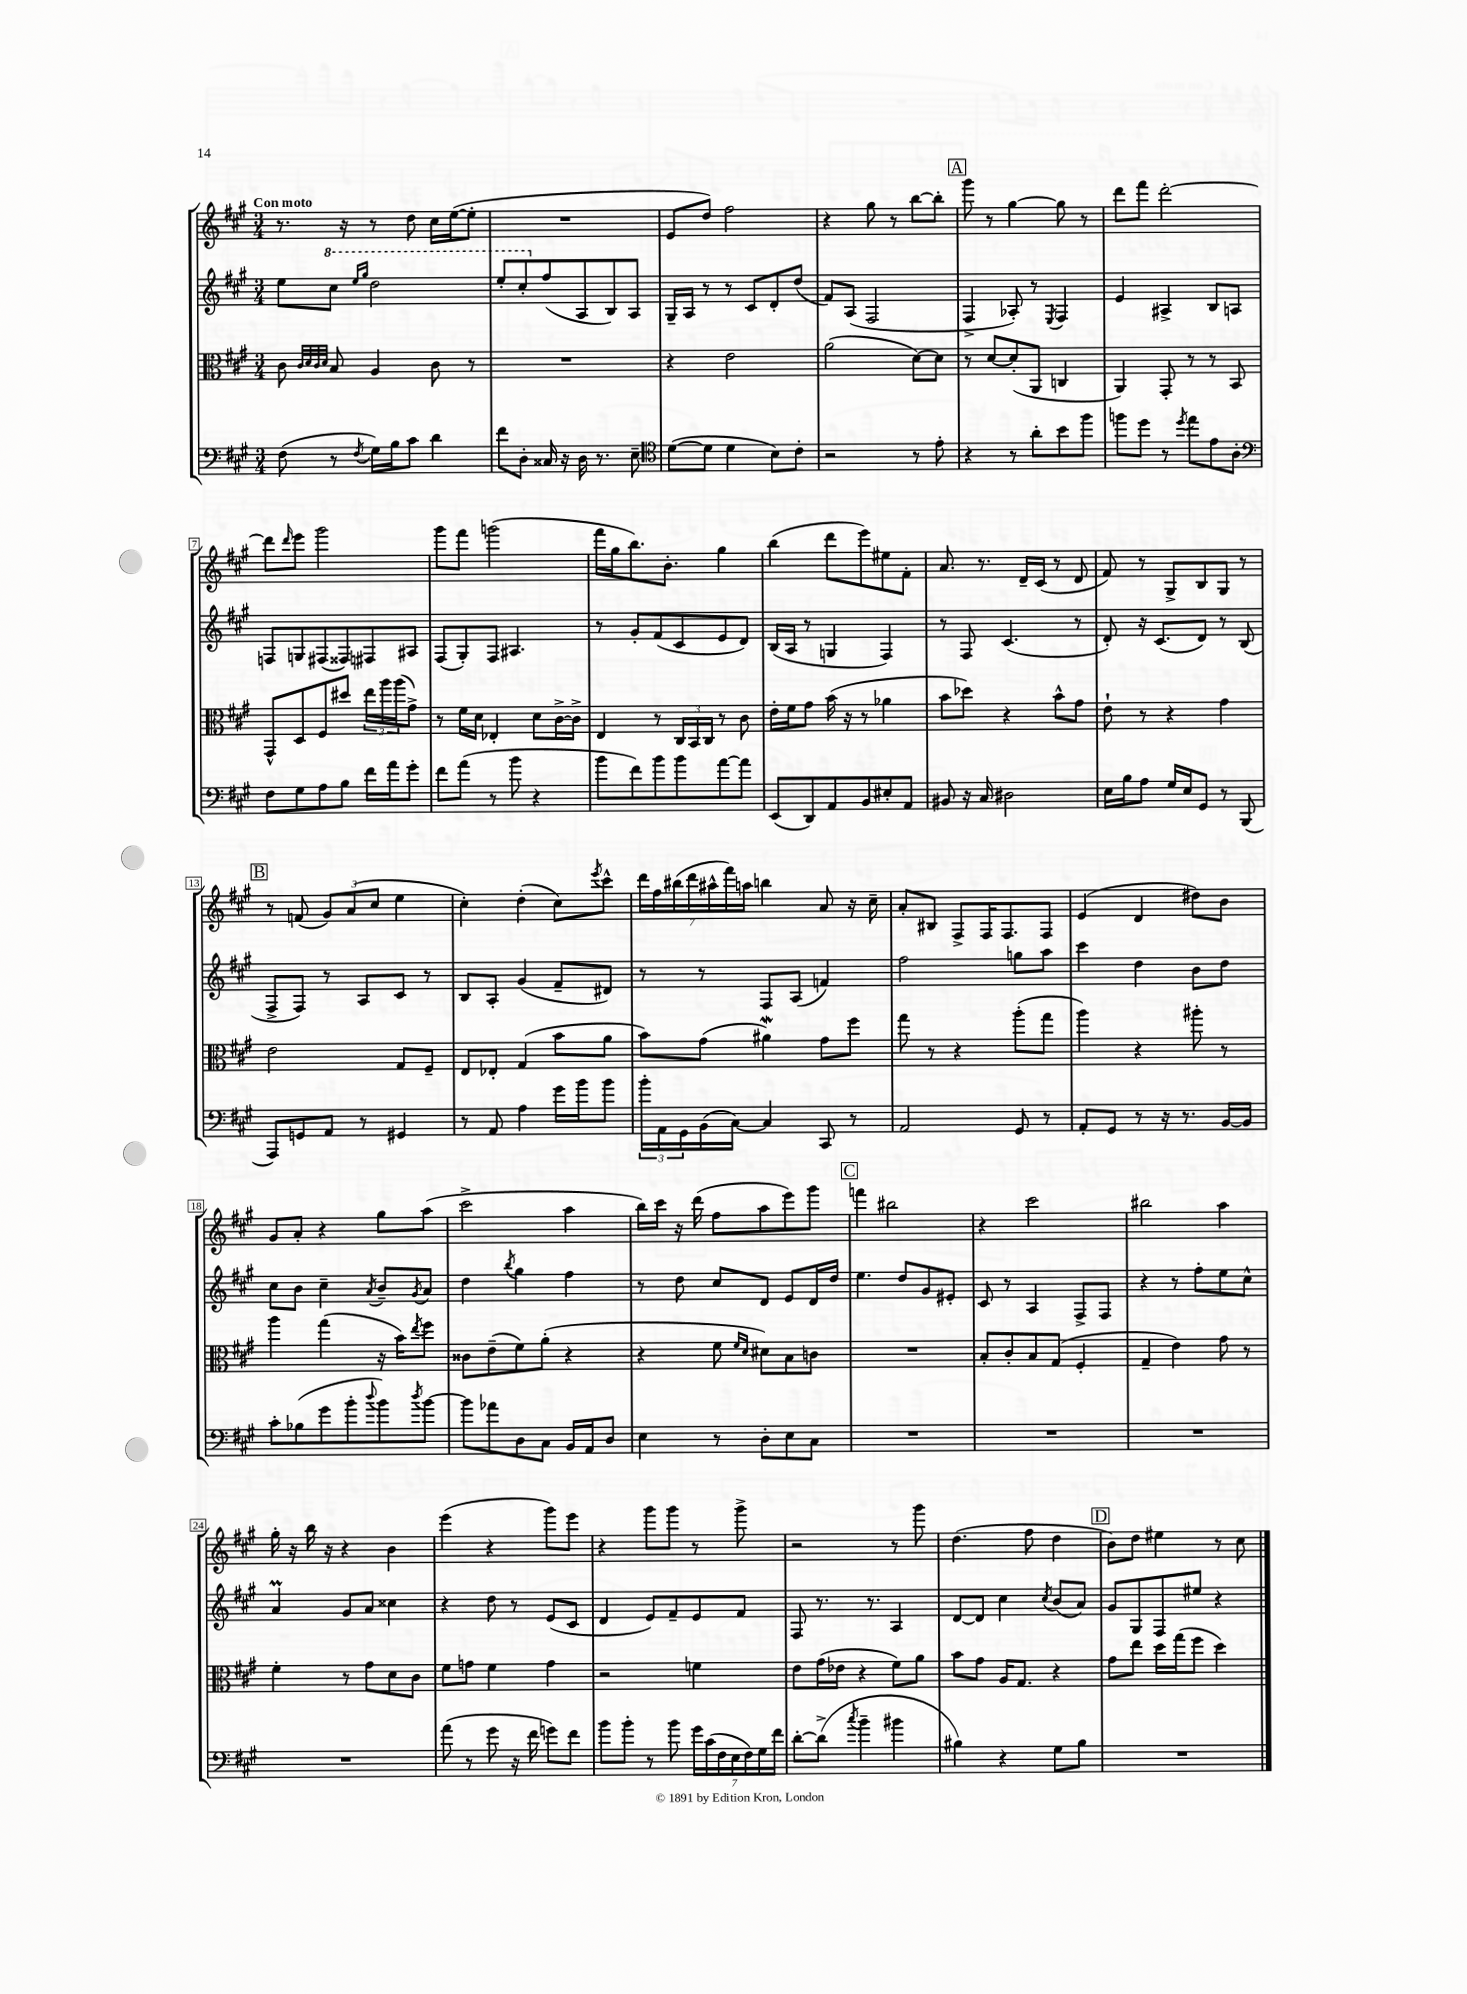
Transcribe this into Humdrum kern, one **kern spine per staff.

**kern	**kern	**kern	**kern
*staff4	*staff3	*staff2	*staff1
*clefF4	*clefC3	*clefG2	*clefG2
*k[f#c#g#]	*k[f#c#g#]	*k[f#c#g#]	*k[f#c#g#]
*M3/4	*M3/4	*M3/4	*M3/4
(8F#\	8c#\	8ee\L	8.r
.	32qqc#/LLL	.	.
.	32qqd/	.	.
.	32qqc#/	.	.
.	32qqd/JJJ	.	.
8r	8B/	8ccc#\J	.
.	.	.	16r
.	.	16qqeee/LL	.
8qF#/	.	16qqggg#/JJ	.
16G#\LL)	4A/	2ddd\	8r
16B\J	.	.	.
8c#\J	.	.	8dd\
4d\	8c#\	.	16cc#\LL
.	.	.	([16ee\J
.	8r	.	8ee'\]J
=	=	=	=
8f#\L	2.r	8eee'/L	2.r
8D'\J	.	8ccc#'/	.
16C##/	.	(8ff#/	.
16r	.	.	.
16D\	.	8A/	.
8.r	.	.	.
.	.	8B/)	.
8E~\	.	8A/J	.
=	=	=	=
*clefC4	*	*	*
([8d\L	4r	16G#~/LL	8e/L
.	.	16A/JJ	.
8d\]J	.	8r	8dd/J)
4d\	2e\	8r	2ff#\
.	.	8c#/L	.
8B\L)	.	8d'/	.
8c#'\J	.	(8dd/J	.
=	=	=	=
2r	(2a\	8f#/L)	4r
.	.	(8A/J	.
.	.	2F#/	8gg#\
.	.	.	8r
8r	[8d\L)	.	[8bb\L
8e'\	8d\]J	.	8bb'\]J
=	=	=	=
4r	8r	4F#^/	8ggg#\
.	[8d/L	.	8r
8r	(8d'/]	8A-'/)	[4gg#\
8a'\L	8AA/J	8r	.
.	.	8qE/	.
8b\	4C/	4F#/	8gg#\]
8ff#\J	.	.	8r
=	=	=	=
8ff\L	4AA/)	4e/	8ddd\L
8dd\J	.	.	8fff#\J
8r	8GG#'/	4A#^/	[2ddd'\
8qdd/	.	.	.
8ee\L	8r	.	.
8e\	8r	8B/L	.
8A'\J	8BB/	8A/J	.
=	=	=	=
*clefF4	*	*	*
8F#\L	8GG#^^/L	8F/L	8ddd\]L
.	.	.	16qqddd/
8G#\	8D/	8G/	8eee\J
8A\	8F#/	(8F#/	2ggg#\
8B\J	8dd#/J	8F##/)	.
16f#\LL	24ee\LL	8F#/	.
.	24aa\	.	.
16a\J	.	.	.
.	(24aa\J	.	.
8g#'\J	8g#^\J)	8A#/J	.
=	=	=	=
8f#\L	8r	(8F#/L	8ggg#\L
(8a\J	16f#\LL	8G#'/)	8fff#\J
.	16d\JJ	.	.
8r	4E-'/	8F#/J	(2ggg\
8b\	.	4.A#/	.
4r	8d\L	.	.
.	[16c#^\L	.	.
.	16c#^\]JJ	.	.
=	=	=	=
8b\L	4E/	8r	16fff#\LL
.	.	.	16gg#\J
8f#\)	.	8g#'/L	8.bb\)
8b\	8r	(8f#/	.
.	.	.	8.b'\J
8b\	24C#/LL	8c#/	.
.	24BB/	.	.
.	24C#/JJ	.	.
[8a\	8r	8e/	4gg#\
8a\]J	8c#\	8d/J)	.
=	=	=	=
(8EE/L	16e'\LL	(16B/LL	(4bb\
.	16f#\J	16A/JJ	.
8DD/)	8g#\J	8r	.
8AA/	(16b\	4G/	8ddd\L
.	16r	.	.
8BB/	8r	.	8eee\)
8E#'/	4a-\	4F#/)	8ee#\
8AA/J	.	.	8f#'\J
=	=	=	=
8BB#/	8b\L	8r	8.a/
16r	8dd-\J)	8F#/	.
16C#/	.	.	8.r
2D#\	4r	(4.c#/	.
.	.	.	16d~/LL
.	.	.	(16c#/JJ
.	8b^^\L	.	8r
.	8g#\J	8r	8d/
=	=	=	=
16E\LL	8e`\	8d'/)	8f#/)
16B\J	.	.	.
8A\J	8r	16r	8r
.	.	(8.c#/L	.
16G#/LL	4r	.	8G#^/L
16E/J	.	.	.
8GG#/J	.	8d/J)	8B/
8r	4g#\	8r	8G#/J
(8BBB/	.	(8B/	8r
=	=	=	=
8AAA/L)	2e\	8F#^/L	8r
8GG/	.	8F#/J)	(8f/
8AA/J	.	8r	12g#/L)
.	.	.	(12a/
8r	.	8A/L	.
.	.	.	12cc#/J
4GG#/	8G#/L	8c#/J	4ee\
.	8F#~/J	8r	.
=	=	=	=
8r	8E/L	8B/L	4cc#'\)
8AA/	8E-'/J	8A'/J	.
4A\	(4G#/	(4g#/	(4dd'\
16g#\LL	8b\L	8f#~/L	8cc#\L)
16b\J	.	.	.
.	.	.	8qeee/
8b\J	8a\J	8d#/J)	8ccc#^^\J
=	=	=	=
24b'\LL	8b\L)	8r	28ddd\LL
.	.	.	28ff#\
24AA\	.	.	.
.	.	.	(28bb#\
24GG#\	.	.	.
.	.	.	28ddd\
(16BB\	(8g#\J	8r	.
.	.	.	28aa#^^\
.	.	.	28fff#\)
[16C#\JJ)	.	.	.
.	.	.	28aa\JJ
4C#/]	4a#\)	8F#/L	4bb\
.	.	(8A/J	.
8CC#/	8g#\L	4f/)	8a/
8r	8ff#\J	.	16r
.	.	.	16cc#~\
=	=	=	=
2AA/	8gg#\	2ff#\	8a'/L
.	8r	.	8B#/J
.	4r	.	8F#^/L
.	.	.	16F#/K
.	.	.	8.F#/
8GG#/	(8aa'\L	8gg\L	.
8r	8gg#\J	8aa\J	8F#/J
=	=	=	=
8AA'/L	4aa\)	4ccc#\	(4e/
8GG#/J	.	.	.
8r	4r	4dd\	4d/
16r	.	.	.
8.r	.	.	.
.	8aa#'\	8b\L	8dd#\L)
[16BB/LL	8r	8dd\J	8b\J
16BB/]JJ	.	.	.
=	=	=	=
8c#'\L	4aa\	8cc#\L	8g#/L
(8B-\	.	8b\J	8a'/J
8g#\	(4gg#\	4cc#~\	4r
8b'\	.	.	.
8qqdd/	.	8qa/	.
8b\)	16r	8b~/L	8gg#\L
.	16b\LK)	.	.
8qdd/	8qee/	8qg#/	.
[8b\J	8ff#\J	8a/J	(8aa\J
=	=	=	=
8b\]L	8c##\L	4dd\	2ccc#^\
8a-\	(8e~\	.	.
.	.	8qbb/	.
8D\	8f#\)	4gg#\	.
8C#\J	(8a'\J	.	.
16BB/LL	4r	4ff#\	4aa\
16AA/J	.	.	.
8D/J	.	.	.
=	=	=	=
4E\	4r	8r	16bb\LL)
.	.	.	16ccc#\JJ
.	.	8dd\	16r
.	.	.	(16ddd\
8r	8f#\	8cc#/L	8ff#\L
.	16qqf#/LL	.	.
.	16qqd/JJ	.	.
8D'\L	8d#\L)	8d/J	8aa\
8E\	8B\	8e/L	8eee\)
8C#\J	8c\J	16d/L	8ggg#\J
.	.	16dd/JJ	.
=	=	=	=
2.r	2.r	4.ee\	4fff\
.	.	.	2bb#\
.	.	8dd/L	.
.	.	8g#/	.
.	.	8e#'/J	.
=	=	=	=
2.r	8B'/L	8c#/	4r
.	8c#'/	8r	.
.	8B/	4A/	2ccc#\
.	(8G#/J	.	.
.	4F#'/	8F#^/L	.
.	.	8F#/J	.
=	=	=	=
2.r	4G#~/	4r	2bb#\
.	4e\)	8r	.
.	.	8ff#'\L	.
.	8g#\	8ee\	4aa\
.	8r	8cc#^^\J	.
=	=	=	=
2.r	4f#'\	4a/	16gg#'\
.	.	.	16r
.	.	.	16bb\
.	.	.	16r
.	8r	8g#/L	4r
.	8g#\L	8a/J	.
.	8d\	4cc##\	4b\
.	8c#\J	.	.
=	=	=	=
(8a\	8f#\L	4r	(4eee\
8r	8g\J	.	.
8g#\	4f#\	8dd\	4r
16r	.	8r	.
16f#\	.	.	.
8g\L)	4g\	(8e/L	8ggg#\L)
8f#\J	.	8c#/J	8eee\J
=	=	=	=
8b\L	2r	4d/	4r
8b'\J	.	.	.
8r	.	8e/L)	8ggg#\L
8b\	.	8f#~/	8ggg#\J
28g#\LL	4f\	8e/	8r
(28c#\	.	.	.
28F#\	.	.	.
28E\	.	.	.
.	.	8f#/J	8ggg#^\
28F#\)	.	.	.
28G#\	.	.	.
28f#\JJ	.	.	.
=	=	=	=
[8d'\L	8e\L	8F#/	2r
(8d^\]J	(16g#\L	8.r	.
.	16e-\JJ	.	.
8qcc#/	.	.	.
4b~\	4r	.	.
.	.	8.r	.
4b#\	8f#\L)	4A/	8r
.	8a\J	.	8ggg#\
=	=	=	=
4B#\)	8b\L	[8d/L	(4.dd\
.	8g#\J	8d/]J	.
4r	16A/LK	4cc#\	.
.	8.G#/J	.	.
.	.	.	8ff#\
.	.	8qcc#/	.
8G#\L	4r	(8b/L	4dd\
8B#\J	.	8a/J)	.
=	=	=	=
2.r	8g#\L	8g#/L	8b\L)
.	8ee\J	8G#/	8dd\J
.	16dd\LL	8F#/	4ee#\
.	(16gg#\J	.	.
.	8ff#\J	8ee#/J	.
.	4dd\)	4r	8r
.	.	.	8cc#\
==	==	==	==
*-	*-	*-	*-
